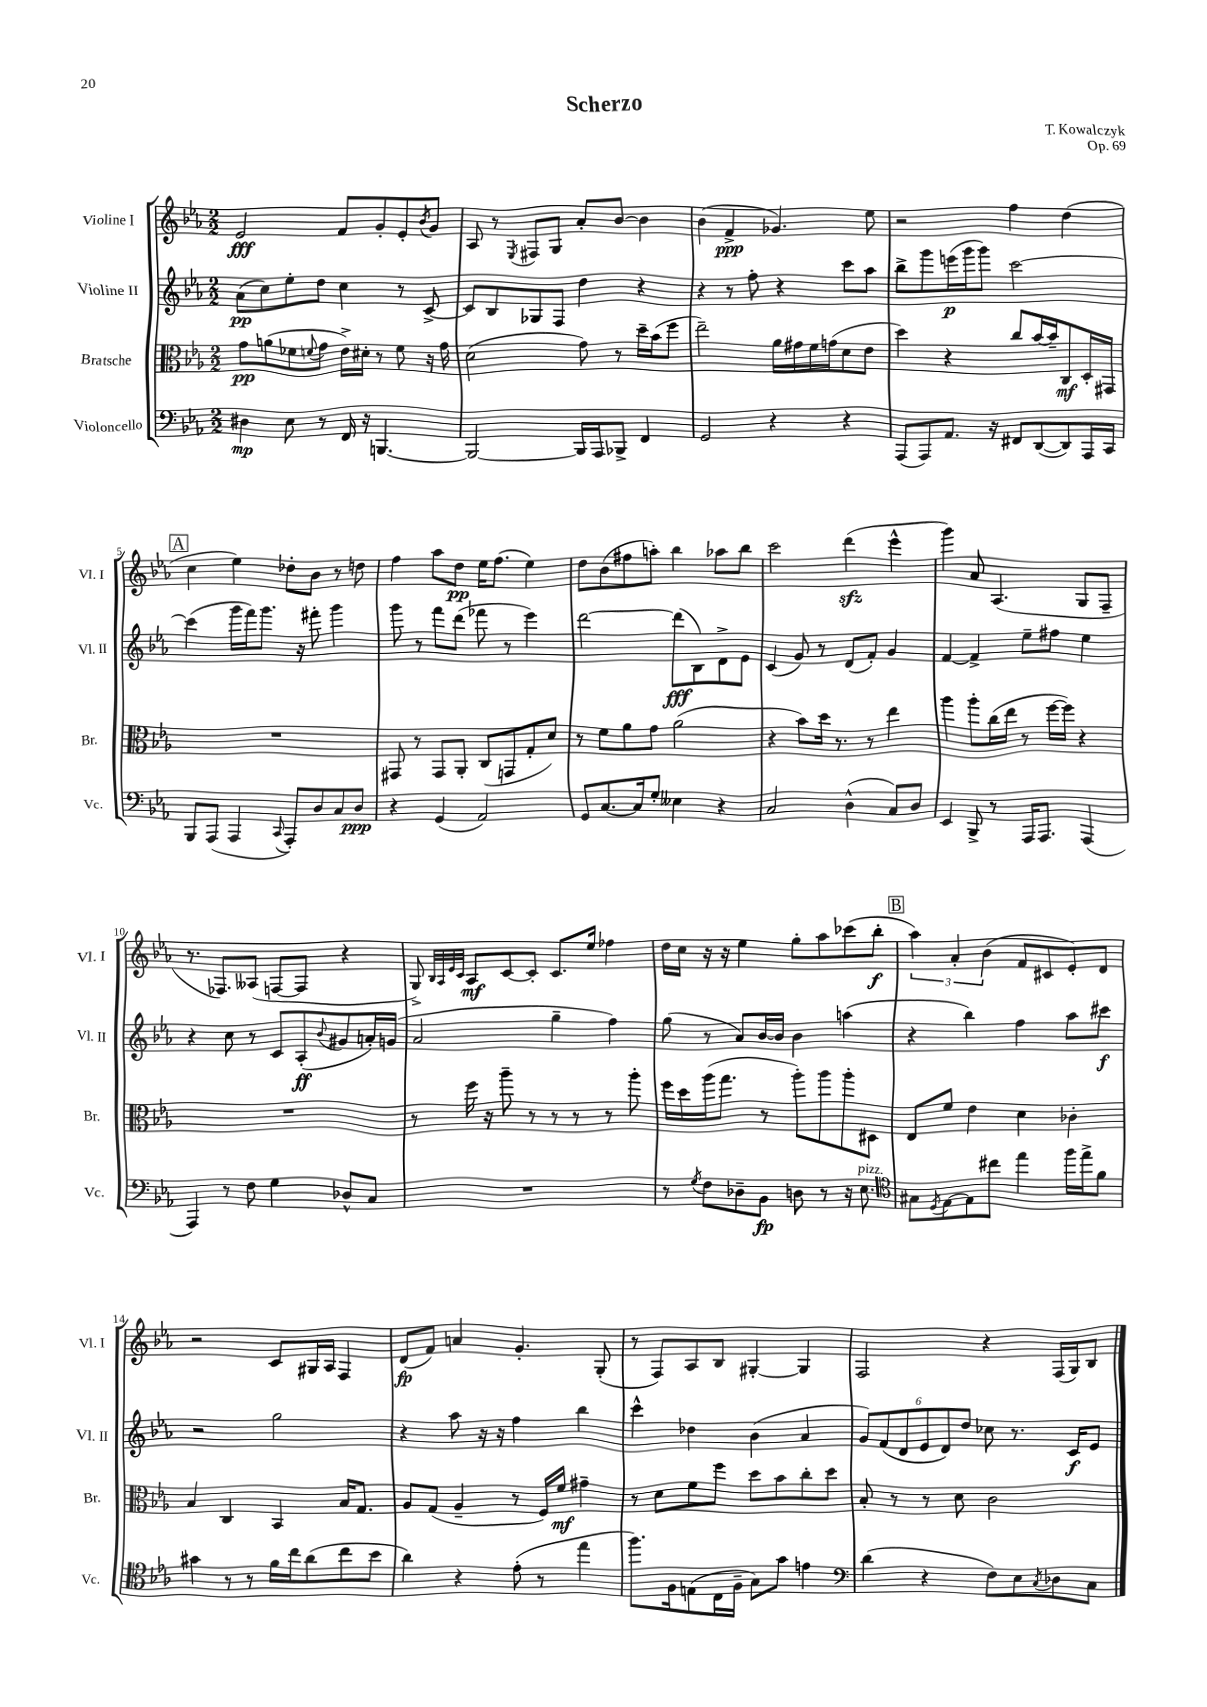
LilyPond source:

\header { title = "Scherzo" composer = "T. Kowalczyk" opus = "Op. 69" }
<<
\new StaffGroup <<
\new Staff = "s0" \with { instrumentName = "Violine I" shortInstrumentName = "Vl. I" } {
    \clef treble \key ees \major \numericTimeSignature \time 2/2
    ees'2\fff f'8 g'8-. ees'8-. \acciaccatura { bes'8 } g'8 |
    aes8 r8 \acciaccatura { ees8 } fis8 g8 aes'8-. bes'8~ bes'4 |
    bes'4( f'4->\ppp ges'4.) ees''8 |
    r2 f''4 d''4( |
    \mark \markup { \box "A" } c''4 ees''4) des''8-. bes'8 r8 d''8 |
    f''4 aes''8 d''8\pp ees''16 f''8.( ees''4) |
    d''8 bes'8( fis''8 a''8-.) bes''4 aes''8 bes''8 |
    c'''2 d'''4\sfz( ees'''4-^ |
    g'''4) aes'8 aes4.( g8 f8-- |
    r8. fes8.) aeses8( f8~ f8 r4 |
    g8->) \grace { bes32 aes32 ees'32 c'32 } aes8\mf c'8~ c'8-. c'8. ees''16 fes''4 |
    d''16 c''16 r16 r16 ees''4 g''8-. aes''8 ces'''8( bes''8-.\f |
    \mark \markup { \box "B" } \tuplet 3/2 { aes''4) aes'4-. bes'4( } f'8 cis'8 ees'8-.) d'8 |
    r2 c'8 gis16 aes16 f4 |
    d'8\fp( f'8) a'4 g'4.-. g8-.( |
    r8 f8) aes8 bes8 gis4~-. gis4 |
    f2 r4 f16( g16) bes8 \bar "|." |
}
\new Staff = "s1" \with { instrumentName = "Violine II" shortInstrumentName = "Vl. II" } {
    \clef treble \key ees \major \numericTimeSignature \time 2/2
    aes'8\pp( c''8) ees''8-. d''8 c''4 r8 c'8~-> |
    c'8 bes8 ges8 f8 d''4 r4 |
    r4 r8 f''8-. r4 c'''8 aes''8 |
    bes''8-> g'''8 e'''16\p( g'''16 g'''8) c'''2~ |
    \mark \markup { \box "A" } c'''4( g'''16 f'''16) g'''8. r16 fis'''8-. g'''4 |
    g'''8 r8 f'''8 d'''8( fes'''8 r8 ees'''4) |
    d'''2~ d'''8\fff( bes8) d'8-> ees'8 |
    c'4( g'8) r8 d'8( f'8-.) g'4 |
    f'4~ f'4-> ees''8-- fis''8 ees''4 |
    r4 c''8 r8 c'8 aes8-.\ff( \appoggiatura { bes'8 } gis'8 a'16-.) g'16( |
    aes'2 g''4-- f''4) |
    g''8( r8 aes'8) bes'16~ bes'16 bes'4 a''4( |
    \mark \markup { \box "B" } r4 bes''4) f''4 aes''8 cis'''8\f |
    r2 g''2 |
    r4 aes''8 r16 r16 f''4 bes''4 |
    c'''4-^ des''4 bes'4( aes'4 |
    \tuplet 6/4 { g'8) f'8( d'8 ees'8 d'8) d''8 } ces''8 r8. c'16\f ees'8 \bar "|." |
}
\new Staff = "s2" \with { instrumentName = "Bratsche" shortInstrumentName = "Br." } {
    \clef alto \key ees \major \numericTimeSignature \time 2/2
    g'8\pp a'8( fes'8 \appoggiatura { f'8 } g'8 ees'16->) dis'16-. r8 f'8 r16 g'16 |
    d'2( g'8) r8 d''16-- bes'16( f''8 |
    ees''2--) aes'16 gis'16 f'16 g'16( d'8 ees'8 |
    d''4) r4 c''8 bes'16~ bes'16-- c8\mf d16-. gis,16 |
    \mark \markup { \box "A" } R1 |
    gis,8 r8 gis,8 aes,8-. c8( g,8 g8-. d'8) |
    r8 f'8 aes'8 g'8 aes'2( |
    r4 bes'8) d''16 r8. r8 ees''4 |
    aes''4 aes''8-. c''16( ees''16 r8 f''16~ f''16) r4 |
    R1 |
    r8 f''16 r16 aes''8-- r8 r8 r8 r8 aes''8-. |
    f''16 d''16 aes''16( g''8. r8 aes''8-.) aes''8 aes''8-. dis8 |
    \mark \markup { \box "B" } ees8 f'8 ees'4 d'4 ces'4-. |
    bes4 c4 bes,4 bes16 g8. |
    aes8 g8( aes4-- r8 f16) f'16\mf gis'4-- |
    r8 d'8 f'8 f''8 d''8 bes'8 c''8-. d''8 |
    bes8-. r8 r8 d'8 c'2 \bar "|." |
}
\new Staff = "s3" \with { instrumentName = "Violoncello" shortInstrumentName = "Vc." } {
    \clef bass \key ees \major \numericTimeSignature \time 2/2
    dis4\mp ees8 r8 f,16 r16 b,,4.~ |
    b,,2~ b,,16 aes,,16 bes,,8-> f,4 |
    g,2 r4 r4 |
    aes,,8( aes,,8) aes,8. r16 fis,8 d,8~( d,8) aes,,16 c,16 |
    \mark \markup { \box "A" } bes,,8 aes,,8( aes,,4 \appoggiatura { c,8 } aes,,8-.) d8 c8 d8\ppp |
    r4 g,4( aes,2) |
    g,8 c8.~ c16 g8-. eeses4 r4 |
    c2 d4-^( c8) d8 |
    ees,4 bes,,8-> r8 aes,,16 aes,,8. aes,,4( |
    aes,,4) r8 f8 g4 des8-^ c8 |
    R1 |
    r8 \acciaccatura { g8 } f8 des8-- bes,8\fp d8 r8 r16 ees8.^\markup { \italic "pizz." } |
    \mark \markup { \box "B" } \clef tenor gis8 \acciaccatura { d8 } ees8~ ees8 cis''8 ees''4 f''16 ees''16-> f'8 |
    gis'4 r8 r8 f'16 c''16 aes'8( c''8 bes'8 |
    aes'4) r4 ees'8-.( r8 ees''4 |
    f''8.) f16 e8( c16 f16-- g8) g'8 e'4 |
    \clef bass d'4( r4 f8) ees8 \acciaccatura { c8 } des8 c8 \bar "|." |
}
>>
>>
